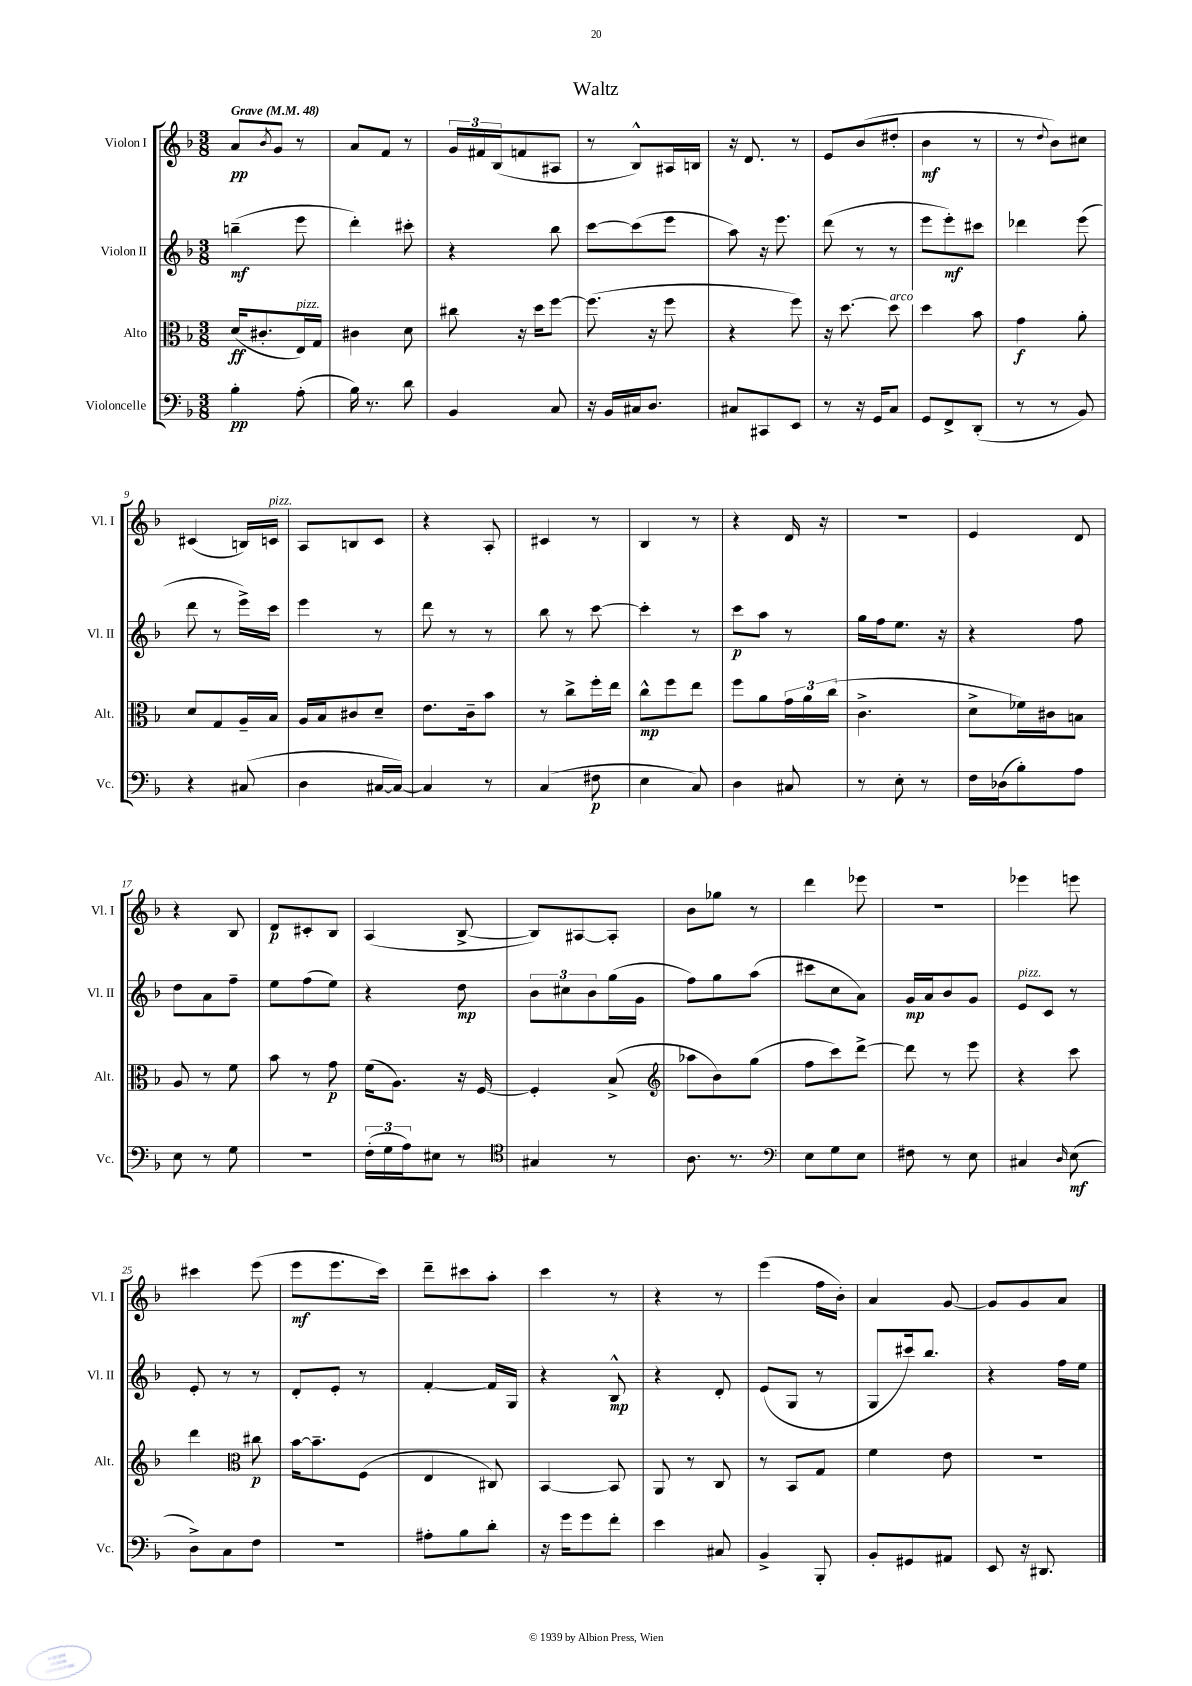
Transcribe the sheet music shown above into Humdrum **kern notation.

**kern	**kern	**kern	**kern
*staff4	*staff3	*staff2	*staff1
*clefF4	*clefC3	*clefG2	*clefG2
*k[b-]	*k[b-]	*k[b-]	*k[b-]
*M3/8	*M3/8	*M3/8	*M3/8
*MM48	*MM48	*MM48	*MM48
4B-'	(16d	(4bb~	8a
.	8.c#'	.	.
.	.	.	8qb-
.	.	.	8g
(8A'	16E)	8eee	8r
.	16G	.	.
=	=	=	=
16B-)	4c#	4ddd')	8a
8.r	.	.	.
.	.	.	8f
8d	8d	8ccc#'	8r
=	=	=	=
4BB-	8cc#	4r	24g
.	.	.	24f#
.	.	.	(24B-
.	16r	.	8f
.	16dd	.	.
8C	[8ff	8bb-	8A#
=	=	=	=
16r	(8.ff]	[8ccc	8r
16BB-	.	.	.
16C#	.	(8ccc]	8B-^^)
8.D	16r	.	.
.	8ff	8eee	16A#
.	.	.	16B
=	=	=	=
8C#	4r	8aa)	16r
.	.	.	8.d
8CC#	.	16r	.
.	.	8.eee	.
8EE	8ff)	.	8r
=	=	=	=
8r	16r	(8ddd	8e
.	[8.dd	.	.
16r	.	8r	(8b-
16GG	.	.	.
8C	8dd]	8r	8dd#'
=	=	=	=
8GG	4dd	8eee	4b-
8FF^	.	8eee')	.
(8DD'	8b-	8ccc#	8r
=	=	=	=
8r	4g	4ddd-	8r
.	.	.	8qqdd
8r	.	.	8b-)
8BB-)	8a'	(8eee	8cc#
=	=	=	=
4r	8d	8ddd	(4c#
.	8G	8r	.
(8C#	16A~	16eee^)	16B)
.	16B-	16ccc	16c
=	=	=	=
4D	16A	4eee	8A
.	16B-	.	.
.	8c#	.	8B
[16C#	8d~	8r	8c
16C#_)	.	.	.
=	=	=	=
4C#]	8.e	8ddd	4r
.	.	8r	.
.	16c~	.	.
8r	8b-	8r	8A'
=	=	=	=
(4C	8r	8bb-	4c#
.	8cc^	8r	.
8F#	16ff'	[8ccc	8r
.	16ee	.	.
=	=	=	=
4E	8cc^^	4ccc']	4B-
.	8ff	.	.
8C)	8ee	8r	8r
=	=	=	=
4D	8ff	8ccc	4r
.	8a	8aa	.
8C#	24g	8r	16d
.	24a	.	.
.	.	.	16r
.	(24cc	.	.
=	=	=	=
8r	4.c^	16gg	4.r
.	.	16ff	.
8E'	.	8.ee	.
8r	.	.	.
.	.	16r	.
=	=	=	=
16F	8d^	4r	4e
(16D-	.	.	.
8B-')	16f-)	.	.
.	16c#	.	.
8A	8B	8ff	8d
=	=	=	=
8E	8A	8dd	4r
8r	8r	8a	.
8G	8f	8ff~	8B-
=	=	=	=
4.r	8b-	8ee	8d
.	8r	(8ff	8c#'
.	8g	8ee)	8B-
=	=	=	=
(24F'	(16f	4r	(4A
24G	.	.	.
.	8.A)	.	.
24A)	.	.	.
8E#	.	.	.
8r	16r	8dd	[8B-^
.	[16F	.	.
=	=	=	=
*clefC4	*	*	*
4G#	4F']	12b-	8B-])
.	.	12cc#	.
.	.	.	[8A#
.	.	12b-	.
8r	(8B-^	(16gg	8A#']
.	.	16g	.
=	=	=	=
*	*clefG2	*	*
8.A	8aa-	8ff)	8b-
.	8b-)	8gg	8gg-
8.r	.	.	.
.	(8gg	(8aa	8r
=	=	=	=
*clefF4	*	*	*
8E	8ff	8ccc#	4ddd
8G	8ccc)	8cc	.
8E	[8ddd^	8a)	8eee-
=	=	=	=
8F#	8ddd]	16g	4.r
.	.	16a	.
8r	8r	8b-	.
8E	8eee	8g	.
=	=	=	=
4C#	4r	8e	4eee-
.	.	8c	.
16qqD	.	.	.
(8E	8ccc	8r	8eee
=	=	=	=
8D^)	4ddd	8e'	4ccc#
8C	.	8r	.
*	*clefC3	*	*
8F	8cc#	8r	(8eee
=	=	=	=
4.r	[16b-	8d'	8eee
.	8.b-~]	.	.
.	.	8e'	8.eee
.	(8F	8r	.
.	.	.	16ccc)
=	=	=	=
8A#'	4E	[4f'	8ddd~
8B-	.	.	8ccc#
8d'	8C#)	16f]	8aa'
.	.	16G	.
=	=	=	=
16r	[4BB-	4r	4ccc
16g	.	.	.
8g	.	.	.
8f'	8BB-]	8B-^^	8r
=	=	=	=
4e	8AA	4r	4r
.	8r	.	.
8C#	8C	8d'	8r
=	=	=	=
4BB-^	8r	(8e	(4eee
.	8BB-	8G	.
8BBB-'	8G	8r	16ff
.	.	.	16b-')
=	=	=	=
8BB-'	4f	8G	4a
8GG#	.	16ccc#)	.
.	.	8.bb-	.
8AA#	8e	.	[8g
=	=	=	=
8EE	4.r	4r	8g]
16r	.	.	8g
8.DD#	.	.	.
.	.	16ff	8a
.	.	16ee	.
==	==	==	==
*-	*-	*-	*-
